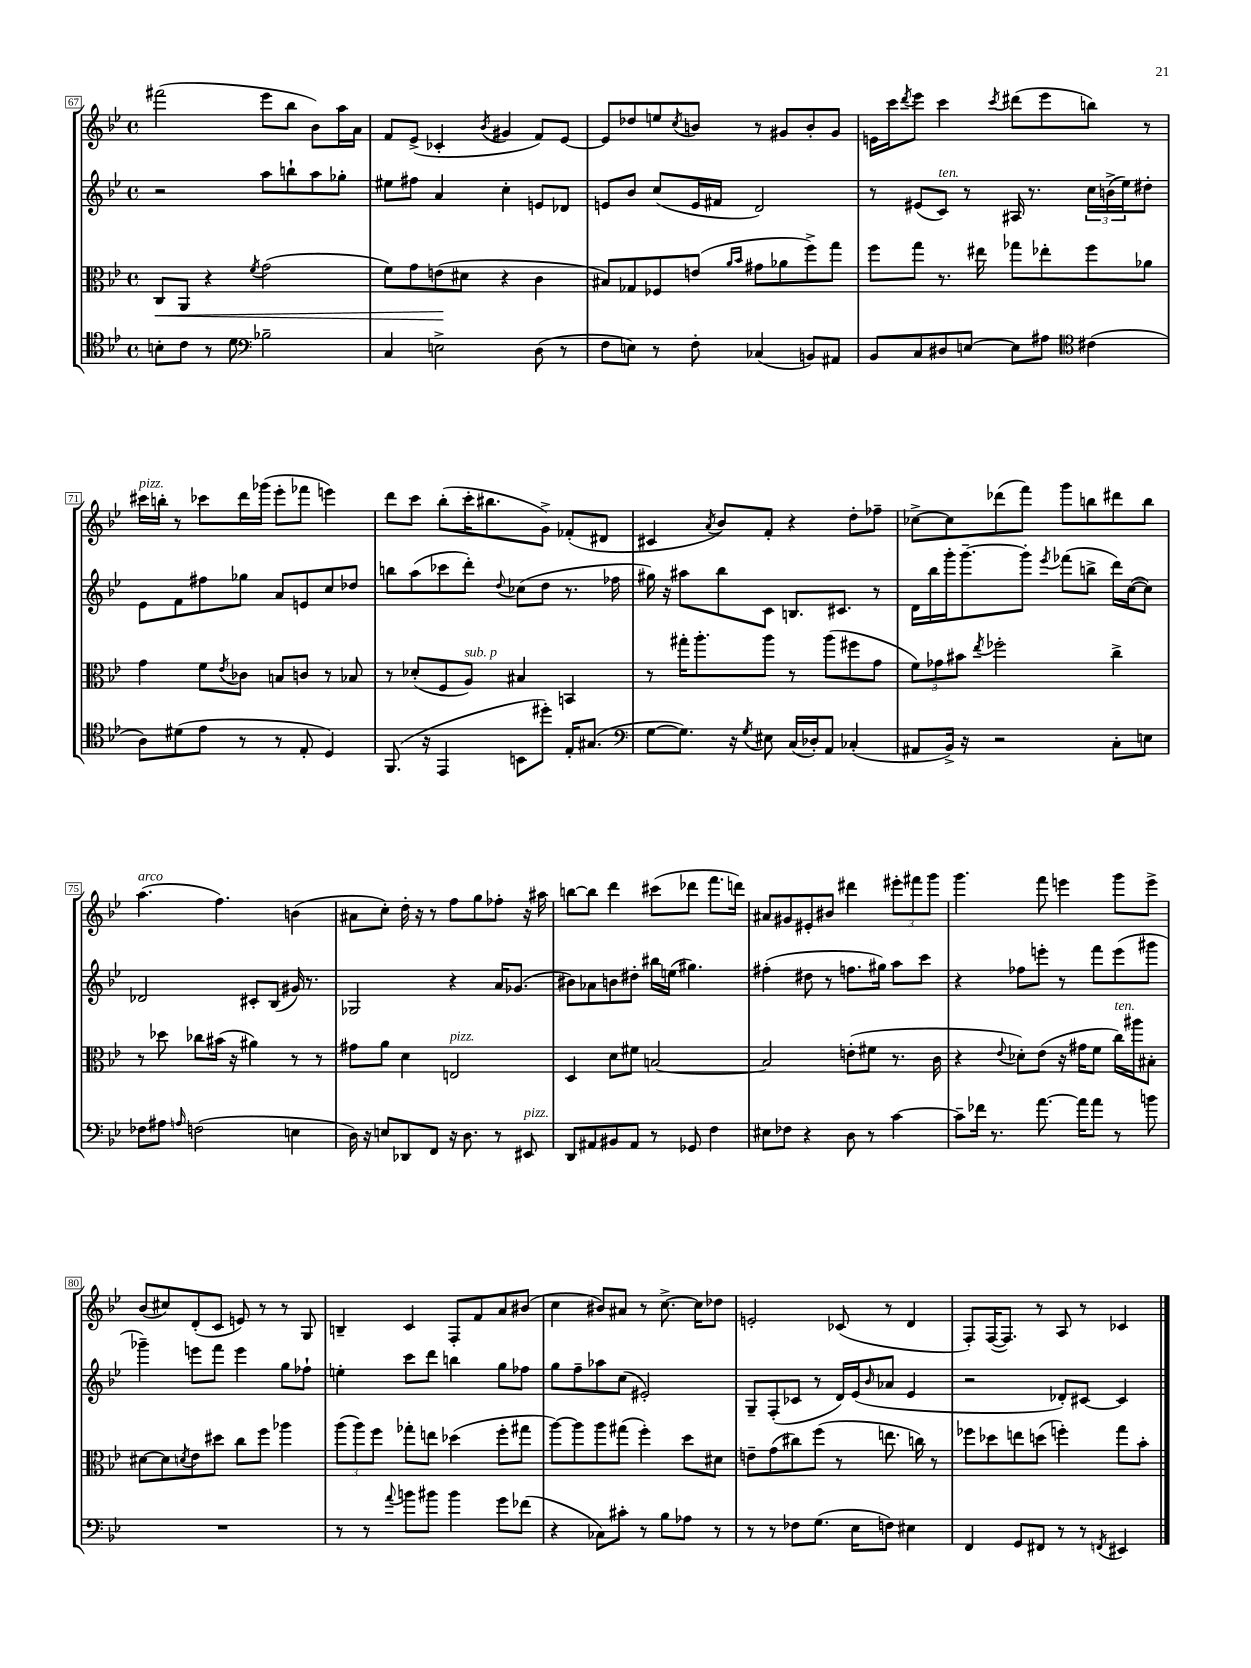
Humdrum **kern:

**kern	**kern	**dynam	**kern	**kern
*part4	*part3	*part3	*part2	*part1
*staff4	*staff3	*staff3	*staff2	*staff1
*clefC4	*clefC3	*	*clefG2	*clefG2
*k[b-e-]	*k[b-e-]	*	*k[b-e-]	*k[b-e-]
*M4/4	*M4/4	*	*M4/4	*M4/4
*met(c)	*met(c)	*	*met(c)	*met(c)
=67	=67	=67	=67	=67
!	!	!LO:HP:b	!	!
8Bn'\L	8C/L	<	2r	(2fff#X\
8c\J	8AA/J	.	.	.
8r	4r	.	.	.
8d\	.	.	.	.
*clefF4	*	*	*	*
.	8qf/	.	.	.
2B-X~\	(2g\	.	8aa\L	8eee-\L
.	.	.	8bbn`\	8bb-\J
.	.	.	8aa\	8b-\L)
.	.	.	8gg-X'\J	16aa\L
.	.	.	.	16a\JJ
=68	=68	=68	=68	=68
4C/	8f\L)	.	8ee#X\L	8f/L
.	8g\	.	8ff#X\J	(8e-^/J
2En^\	(8en\	.	4a/	4c-X'/
.	8d#X\J	[	.	.
.	.	.	.	8qb-/
.	4r	.	4cc'\	4g#X/
(8D\	4c\	.	8en/L	8f/L)
8r	.	.	8d-X/J	[8e-/J
=69	=69	=69	=69	=69
8F\L	8B#X/L)	.	8en/L	8e-/L]
8En\J)	8G-X/	.	8b-/J	8dd-X/
8r	8F-X/	.	(8cc/L	8een/
.	.	.	.	8qcc/
8F'\	(8en/J	.	16e/L	8bn/J
.	.	.	16f#X/JJ	.
.	16qqa/LL	.	.	.
.	16qqb-/JJ	.	.	.
(4C-X/	8g#X\L	.	2d/)	8r
.	8a-X\	.	.	8g#X/L
8BBn/L)	8ff^\)	.	.	8b'/
8AA#X/J	8gg\J	.	.	8g#/J
=70	=70	=70	=70	=70
8BB-/L	8ff\L	.	8r	16en\LL
.	.	.	.	16ccc\J
.	.	.	.	8qddd/
8C/	8gg\J	.	(8e#X/L	8eee-\J
!	!	!	!LO:TX:a:i:t=ten.	!
8D#X/	8.r	.	8c/J)	4ccc\
[8En/J	.	.	8r	.
.	16ee#X\	.	.	.
.	.	.	.	8qccc/
8E\L]	8gg-X\L	.	16A#X/	(8ddd#X\L
.	.	.	8.r	.
8A#X\J	8ee-X'\	.	.	8eee-\
*clefC4	*	*	*	*
(4c#X\	8ff\	.	24cc\LL	8bbn\J)
.	.	.	(24bn^\	.
.	.	.	24ee-\J)	.
.	8a-X\J	.	8dd#X'\J	8r
!!LO:LB:g=z
=71	=71	=71	=71	=71
!	!	!	!	!LO:TX:a:i:t=pizz.
8A\L)	4g\	.	8e-\L	16ccc#X\LL
.	.	.	.	16bbn'\JJ
(8d#X\	.	.	8f\	8r
8e-\J	8f\L	.	8ff#X\	8ccc-X\L
.	8qe-/	.	.	.
8r	8c-X\J	.	8gg-X\J	16ddd\L
.	.	.	.	(16ggg-X\JJ
8r	8Bn/L	.	8a/L	8eee-'\L
8E-'/	8cn/J	.	8en/	8fff-X\J
4D/)	8r	.	8cc/	4eeen\)
.	8B-X/	.	8dd-X/J	.
=72	=72	=72	=72	=72
(8.FF/	8r	.	8bbn\L	8ddd\L
.	(8d-X'/L	.	(8aa\	8ccc\J
16r	.	.	.	.
4EE-/	8F/	.	8ccc-X\	(8bb-'\L
!	!LO:TX:a:i:t=sub. p	!	!	!
.	8A/J)	.	8ddd'\J)	16ccc'\K
.	.	.	.	8.bb#X\
.	.	.	8qqdd/	.
8BBn\L	4B#X/	.	(8cc-X\L	.
8dd#X'\J)	.	.	8dd\J	8g^\J)
16E-'/KL	4BBn/	.	8.r	(8f-X'/L
(8.G#X/J	.	.	.	.
.	.	.	.	8d#X/J
.	.	.	16ff-X\	.
=73	=73	=73	=73	=73
*clefF4	*	*	*	*
[8G\L	8r	.	16gg#X\)	4c#X/
.	.	.	16r	.
8.G\J])	16gg#X'\KL	.	8aa#X\L	.
.	8.aa'\	.	.	.
.	.	.	.	8qa/
.	.	.	8bb-\	8b-/L)
16r	.	.	.	.
8qG/	.	.	.	.
8E#X\	8aa\J	.	8c\J	8f'/J
(16C/LL	8r	.	8.Bn/L	4r
16D-X'/J)	.	.	.	.
8AA/J	(8aa\L	.	.	.
.	.	.	8.c#X/J	.
(4C-X'/	8ff#X\	.	.	8dd'\L
.	8g\J	.	8r	8ff-X~\J
=74	=74	=74	=74	=74
8AA#X/L	12f\L)	.	16d\LL	[8cc-X^\L
.	.	.	16bb-\	.
.	12g-X\	.	.	.
16BB-^/Jk)	.	.	16ggg'\J	8cc-\]
.	12b#X\J	.	.	.
16r	.	.	[8.ggg~\	.
.	8qee-/	.	.	.
2r	2ff-X'\	.	.	(8ddd-X\
.	.	.	8ggg'\J]	8fff\J)
.	.	.	8qeee-/	.
.	.	.	(8fff-X\L	8ggg\L
.	.	.	8bbn^\J	8bbn\
8C'\L	4cc^\	.	16ddd\LL)	8ddd#X\
.	.	.	([16cc\J	.
8En\J	.	.	8cc\J])	8bb\J
!!LO:LB:g=z
=75	=75	=75	=75	=75
!	!	!	!	!LO:TX:a:i:t=arco
8F-X\L	8r	.	2d-X/	(4.aa\
8A#X\J	8dd-X\	.	.	.
16qqAn/	.	.	.	.
(2Fn\	8cc-X\L	.	.	.
.	(16b#X\Jk	.	.	4.ff\)
.	16r	.	.	.
.	4a#X\)	.	8c#X'/L	.
.	.	.	(8B-/J	.
4En\	8r	.	16g#X/)	(4bn\
.	.	.	8.r	.
.	8r	.	.	.
=76	=76	=76	=76	=76
16D\)	8g#X\L	.	2G-X/	8a#X\L
16r	.	.	.	.
8En/L	8a\J	.	.	8cc'\J)
8DD-X/	4d\	.	.	16dd'\
.	.	.	.	16r
8FF/J	.	.	.	8r
!	!LO:TX:a:i:t=pizz.	!	!	!
16r	2En/	.	4r	8ff\L
8.D\	.	.	.	.
.	.	.	.	8gg\
8r	.	.	16a/KL	8ff-X'\J
.	.	.	(8.g-X/J	.
!LO:TX:a:i:t=pizz.	!	!	!	!
8EE#X/	.	.	.	16r
.	.	.	.	16aa#X\
=77	=77	=77	=77	=77
8DD/L	4D/	.	8b#X\L)	[8bbn\L
8AA#X/	.	.	8a-X\	8bb\J]
8BB#X/	8d\L	.	8bn\	4ddd\
8AA#/J	8f#X\J	.	8dd#X'\J	.
8r	[2Bn/	.	16bb#X\LL	(8ccc#X\L
.	.	.	(16een\JJ	.
8GG-X/	.	.	4.gg#X\)	8ddd-X\J
4F\	.	.	.	8.fff\L
.	.	.	.	16dddn\Jk)
=78	=78	=78	=78	=78
8E#X\L	2B/]	.	(4ff#X'\	8a#X/L
8F-X\J	.	.	.	8g#X/
4r	.	.	8dd#X\	8e#X'/
.	.	.	8r	8b#X/J
8D\	(8en'\L	.	8.ffn\L	4ddd#X\
8r	8f#X\J	.	.	.
.	.	.	16gg#X\Jk)	.
[4c\	8.r	.	8aa\L	12eee#X'\L
.	.	.	.	12fff#X\
.	.	.	8ccc\J	.
.	.	.	.	12ggg\J
.	16c\	.	.	.
=79	=79	=79	=79	=79
8c~\L]	4r	.	4r	4.ggg\
16f-X\Jk	.	.	.	.
8.r	.	.	.	.
.	8qqe-/	.	.	.
.	8d-X'\L)	.	8ff-X\L	.
[8.a\	(8e-\J	.	8eeen'\J	8fff\
.	16r	.	8r	4eeen\
16a\KL]	16g#X\KL	.	.	.
8a\J	8f\J	.	8fff\L	.
!	!LO:TX:a:i:t=ten.	!	!	!
8r	16cc\LL)	.	(8eee\	8ggg\L
.	16aa#X\J	.	.	.
8bn\	8B#X'\J	.	8ggg#X\J	8eee^\J
!!LO:LB:g=z
=80	=80	=80	=80	=80
1r	[8d#X\L	.	4ggg-X~\)	(8b-/L
.	8d#\]	.	.	8cc#X/)
.	8qdn/	.	.	.
.	8e-\	.	8eeen\L	(8d'/
.	8dd#X\J	.	8fff\J	8c/J
.	8cc\L	.	4eee\	8en/)
.	8ff\J	.	.	8r
.	4aa-X\	.	8gg\L	8r
.	.	.	8ff-X`\J	8G/
=81	=81	=81	=81	=81
8r	(12aa\L	.	4een'\	4Bn~/
.	12aa\)	.	.	.
8r	.	.	.	.
.	12ff\J	.	.	.
8qqa/	.	.	.	.
8bn\L	8gg-X'\L	.	8ccc\L	4c/
8b#X\J	8een\J	.	8ddd\J	.
4b#\	(4dd-X\	.	4bbn\	8F'/L
.	.	.	.	8f/
8g\L	8ff'\L	.	8gg\L	8a/
(8f-X\J	8gg#X\J	.	8ff-X\J	(8b#X/J
=82	=82	=82	=82	=82
4r	[8aa\L)	.	8gg\L	4cc\
.	8aa\]	.	8ff~\	.
8C-X\L)	8aa\	.	8aa-X\	8b#X/L)
8c#X'\J	(8gg#X\J	.	(8cc\J	8a#X/J
8r	4ff'\)	.	2e#X'/)	8r
8B-\L	.	.	.	[8.cc^\
8A-X\J	8dd\L	.	.	.
.	.	.	.	16cc\KL]
8r	8d#X\J	.	.	8dd-X\J
=83	=83	=83	=83	=83
8r	8en~\L	.	8G~/L	2en'/
8r	(8g\	.	(8F'/	.
8F-X\L	8cc#X\)	.	8c-X/J	.
(8.G\J	(8ff\J	.	8r	.
.	8r	.	16d/LL)	(8c-X/
16E-\KL	.	.	(16e-/J	.
.	.	.	16qqb-/	.
8Fn\J)	8.een\	.	8a-X/J	8r
4E#X\	.	.	4e-/	4d/
.	16ccn\)	.	.	.
.	8r	.	.	.
=84	=84	=84	=84	=84
4FF/	8ff-X\L	.	2r	8F'/L)
.	8dd-X\	.	.	([16F/K
.	.	.	.	8.F/J])
8GG/L	8een\	.	.	.
8FF#X/J	(8ddn\J	.	.	8r
8r	4ffn'\)	.	8d-X'/L)	8A/
8r	.	.	[8c#X/J	8r
8qFFn/	.	.	.	.
4EE#X/	8gg\L	.	4c#/]	4c-X/
.	8b-'\J	.	.	.
==	==	==	==	==
*-	*-	*-	*-	*-
